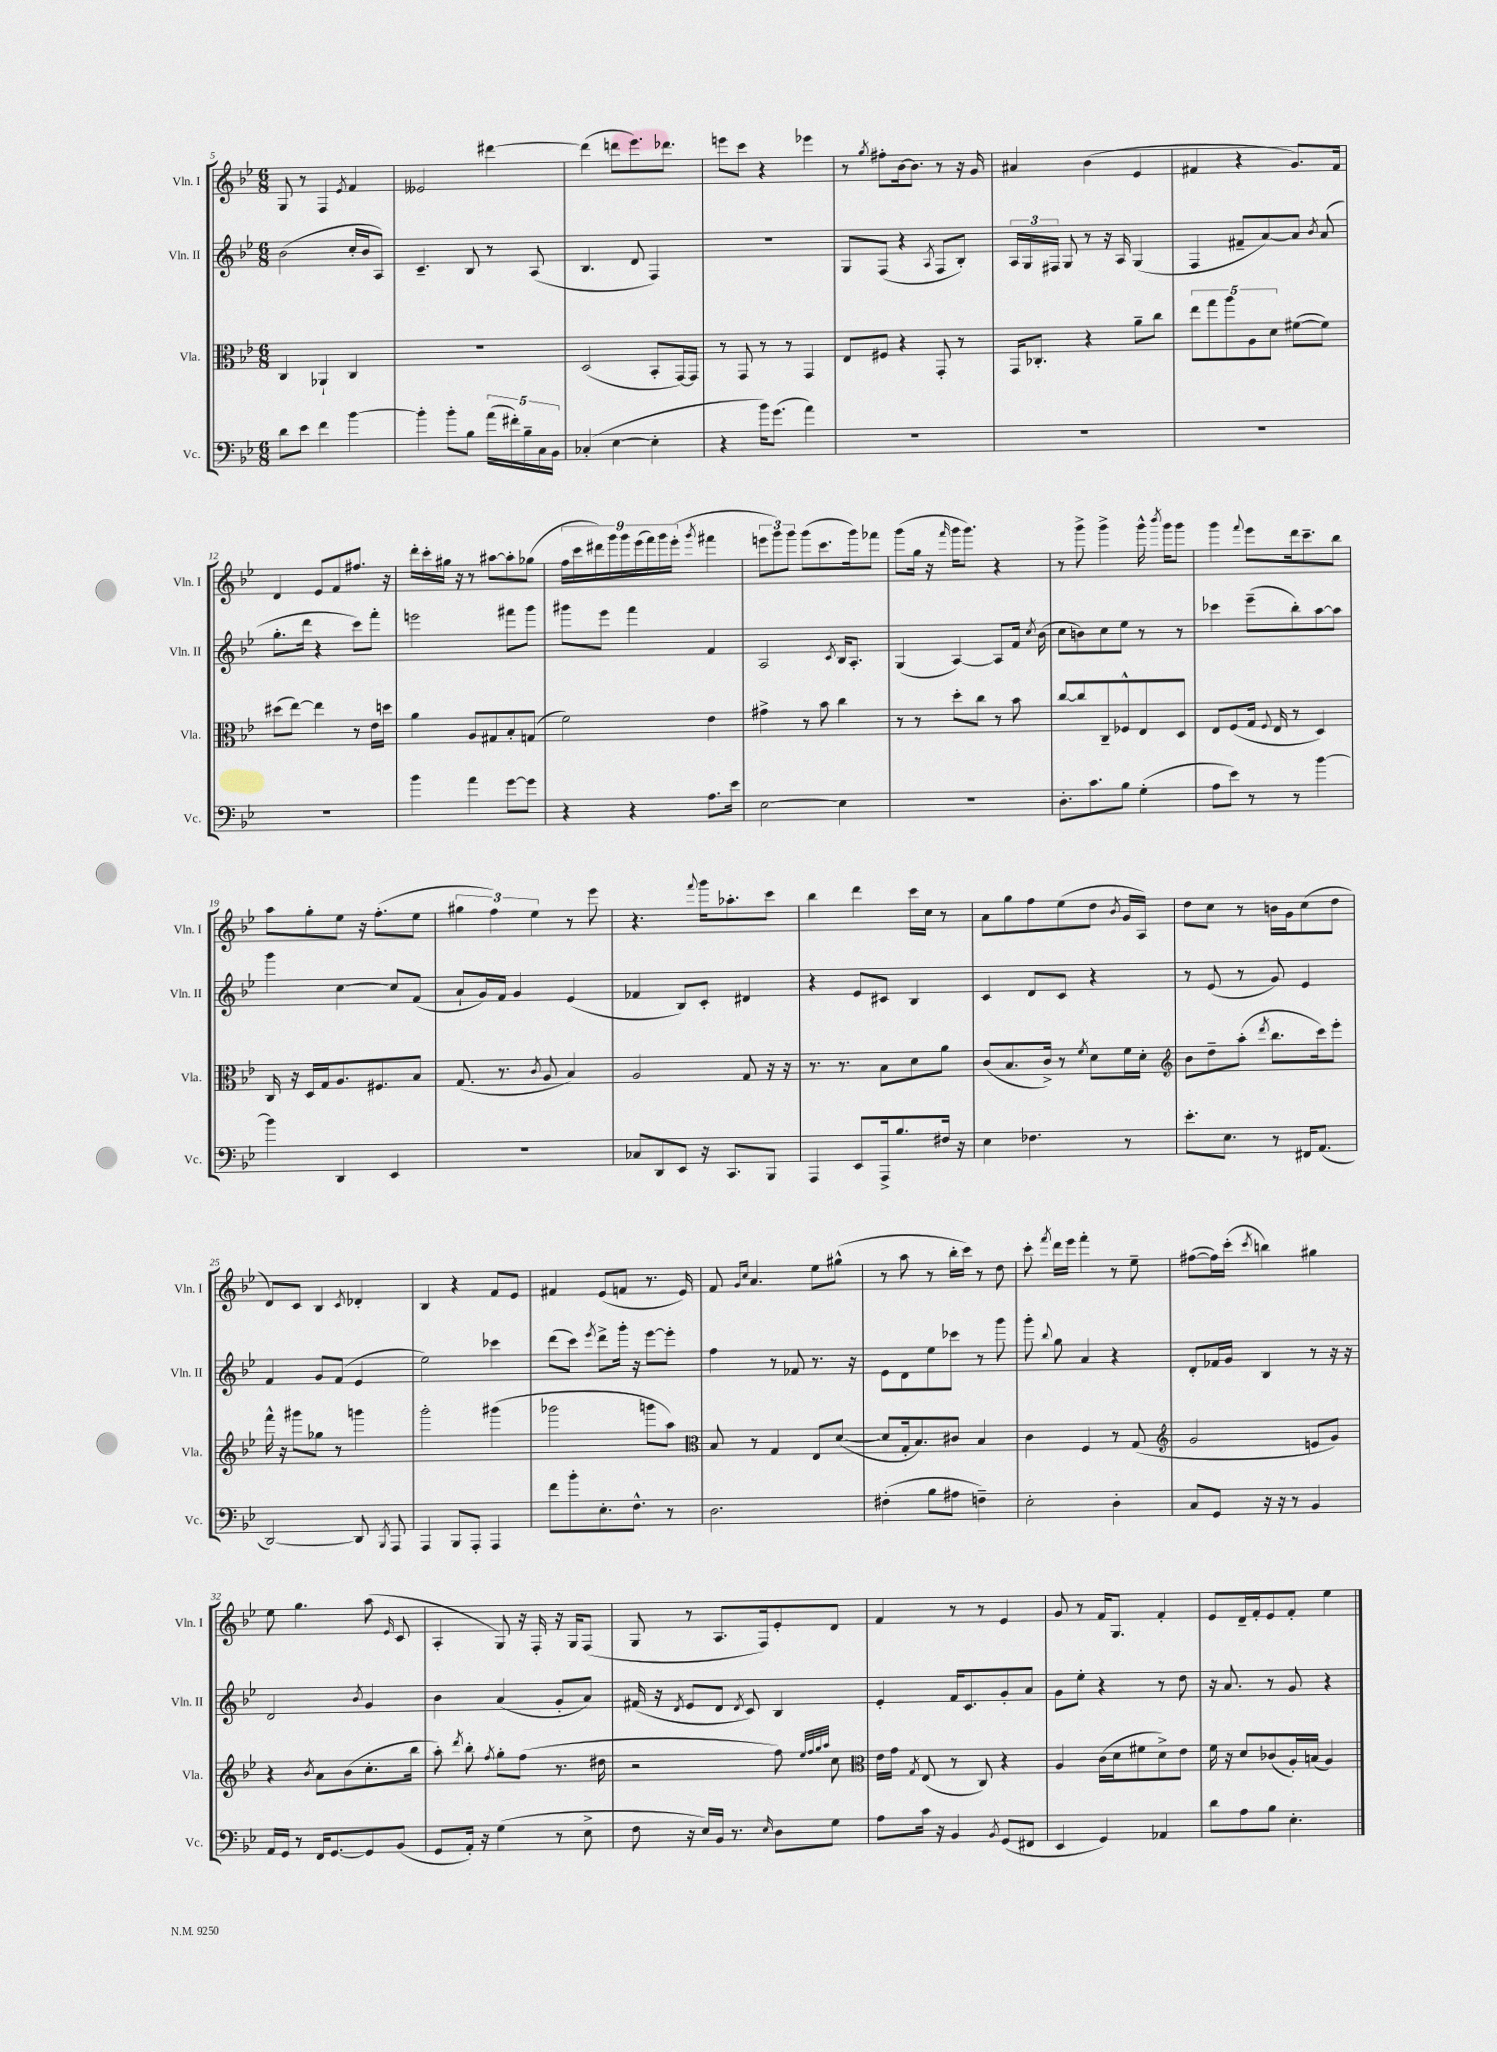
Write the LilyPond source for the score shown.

<<
\new StaffGroup <<
\new Staff = "s0" \with { instrumentName = "Vln. I" shortInstrumentName = "Vln. I" } {
    \clef treble \key bes \major \numericTimeSignature \time 6/8
    \autoBeamOff g8 r8 f4 \acciaccatura { ees'8 } f'4 |
    eeses'2 dis'''4~ |
    dis'''4( d'''8[ ees'''8.) des'''8.] |
    e'''8[ c'''8] r4 ees'''4 |
    r8 \acciaccatura { g''8 } fis''8[-. bes'16~ bes'8.] r8 r16 g'16 |
    ais'4 bes'4( ees'4 |
    fis'4 r4 g'8.[) fis'16] |
    d'4 ees'8[ f'8 fis''8.] r16 |
    d'''16[-. c'''16-. gis''16] r16 r8 ais''8[~ ais''8-. ges''8]( |
    \tuplet 9/8 { f''16[ c'''16 dis'''16) g'''16 g'''16 ees'''16( f'''16) g'''16 ees'''16]-.( } \acciaccatura { g'''8 } fis'''4 |
    \tuplet 3/2 { e'''8[ g'''8) g'''8] } g'''8[( c'''8. g'''16) fes'''8] |
    g'''8[( g''16] r16 \grace { f'''16 } g'''16[ g'''8.]) r4 |
    r8 g'''8-> g'''4-> g'''16-^ \acciaccatura { bes'''8 } g'''16[ g'''8] |
    g'''4 \appoggiatura { f'''8 } ees'''8[ d'''16 c'''8.-- bes''8] |
    a''8[ g''8-. ees''8] r16 f''8.[-.( ees''8] |
    \tuplet 3/2 { gis''4 f''4) ees''4 } r8 ees'''8 |
    r4. \appoggiatura { f'''8 } g'''16[ aes''8.-. c'''8] |
    bes''4 d'''4 c'''16[ c''16] r8 |
    a'8[ g''8 f''8 ees''8( d''8] \acciaccatura { bes'8 } g'16[ a16]) |
    d''8[ c''8] r8 b'16[ g'16 c''8( d''8] |
    d'8[) c'8] bes4 \acciaccatura { c'8 } des'4-. |
    bes4 r4 f'8[ ees'8] |
    fis'4 ees'8[( f'8] r8. ees'16) |
    f'8 \grace { g'16[ c''16] } a'4. ees''8[ gis''8]-^( |
    r8 a''8 r8 bes''16[-. c'''16]) r8 d''8 |
    c'''8-. \acciaccatura { f'''8 } d'''16[ ees'''16] f'''4-. r8 ees''8-- |
    fis''8[~( fis''16) c'''16]-.( \acciaccatura { c'''8 } b''4) gis''4 |
    ees''8 g''4. a''8( \grace { ees'16 } c'8 |
    a4-. g8) r16 f16-. r16 g16[ f8]( |
    g8 r8 a8.[ f16) ees'8-. d'8] |
    f'4 r8 r8 ees'4 |
    g'8 r8 f'16[ g8.] f'4-. |
    ees'8[ d'16-- f'16-. ees'8 f'8]-. ees''4 \bar "|." |
}
\new Staff = "s1" \with { instrumentName = "Vln. II" shortInstrumentName = "Vln. II" } {
    \clef treble \key bes \major \numericTimeSignature \time 6/8
    \autoBeamOff bes'2( c''16[-. bes'16 a8]) |
    c'4.-- bes8 r8 a8( |
    bes4. d'8 f4) |
    R2. |
    g8[ f8]( r4 \acciaccatura { a8 } f8[ bes8]-.) |
    \tuplet 3/2 { a16[ g16 fis16] } g8 r8 r16 a16 g4( |
    f4 fis'8[-- a'8~) a'8] \acciaccatura { bes'8 } a'8( |
    g''8.[-. d'''16] r4 c'''8[) f'''8]-. |
    e'''2 fis'''8[ g'''8] |
    gis'''8[ ees'''8] f'''4 f'4 |
    a2 \acciaccatura { c'8 } bes16[ a8.]-. |
    g4( a4~) a8[ f'16] \acciaccatura { c''8 } bes'16( |
    c''8[ b'8) c''8 ees''8] r8 r8 |
    ces'''4 ees'''8[--( bes''8-.) a''8~ a''8] |
    g'''4 c''4~ c''8[ f'8]( |
    a'8[-! g'16) f'16] g'4 ees'4( |
    fes'4 bes8[) c'8]-. dis'4 |
    r4 ees'8[ cis'8] bes4 |
    c'4 d'8[ c'8] r4 |
    r8 ees'8( r8 g'8) ees'4 |
    f'4 g'8[ f'8]( ees'4 |
    ees''2) ces'''4 |
    d'''8[( c'''8]) \acciaccatura { ees'''8 } d'''8[-> g'''16]-. r16 ees'''8[~ ees'''8]-. |
    f''4 r8 fes'8 r8. r16 |
    ees'8[ d'8 ees''8 ces'''8] r8 g'''8 |
    g'''8-. \appoggiatura { bes''8 } g''8 a'4 r4 |
    d'8[-. fes'16 g'16] bes4 r8 r16 r16 |
    d'2 \acciaccatura { bes'8 } g'4 |
    bes'4 a'4( g'8[-. a'8]) |
    fis'16( r16 \acciaccatura { d'8 } ees'8[ d'8] \acciaccatura { d'8 } c'8) bes4 |
    ees'4-. f'16[ c'8. g'8-. a'8] |
    g'8[ ees''8]-. r4 r8 d''8 |
    r16 a'8. r8 g'8 r4 \bar "|." |
}
\new Staff = "s2" \with { instrumentName = "Vla." shortInstrumentName = "Vla." } {
    \clef alto \key bes \major \numericTimeSignature \time 6/8
    \autoBeamOff c4 aes,4-! c4 |
    R2. |
    d2( bes,8[-. g,16~) g,16] |
    r8 g,8 r8 r8 g,4 |
    ees8[ fis8] r4 g,8-. r8 |
    g,16[ ces8.]-. r4 a'8[-- c''8] |
    \tuplet 5/4 { ees''8[ g''8 a''8 a8 d'8] } fis'8[~( fis'8]) |
    dis''8[( ees''8]~) ees''4 r8 ees'16[ d''16] |
    a'4 a8[ gis8 bes8-. g8]( |
    f'2) ees'4 |
    gis'4-> r8 bes'8 c''4 |
    r8 r8 d''8[-. c''8] r8 bes'8 |
    c''8[~ c''8 c8-- fes8-^ ees8 d8] |
    ees8[ f8( g16] \appoggiatura { f8 } ees16 r8 d4) |
    c16 r16 d16[ g16 a8. fis8. bes8] |
    g8.( r8. \acciaccatura { c'8 } a8 bes4) |
    a2 g8 r16 r16 |
    r8. r8. bes8[ d'8 a'8] |
    c'8[( bes8. c'16]->) r8 \acciaccatura { f'8 } d'8[ f'16 d'16]-. |
    \clef treble bes'8[ d''8-- a''8]-.( \acciaccatura { d'''8 } bes''8.[ c'''16) ees'''8]-. |
    f'''16-^ r16 gis'''8[ ges''8] r8 g'''4 |
    g'''2-. gis'''4( |
    ges'''2 g'''8[ a''8]) |
    \clef alto bes8 r8 g4 ees8[ d'8]~( |
    d'8[ g16-. bes8.) cis'8] bes4 |
    c'4 f4 r8 g8( |
    \clef treble g'2 e'8[ g'8]) |
    r4 \acciaccatura { bes'8 } a'8[ bes'8( c''8.-. bes''16] |
    a''8-.) \acciaccatura { d'''8 } bes''8-. \acciaccatura { f''8 } g''8[-. f''8]( r8. dis''16 |
    r2 f''8) \grace { ees''32[ f''32 g''32 a''32] } c''8 |
    \clef alto ees'16[ g'16] \acciaccatura { g8 } ees8( r8 c8) r4 |
    a4 c'16[( d'16 fis'8 d'8->) ees'8] |
    f'16 r16 d'8[ ces'8( a16-.) b16]( a4) \bar "|." |
}
\new Staff = "s3" \with { instrumentName = "Vc." shortInstrumentName = "Vc." } {
    \clef bass \key bes \major \numericTimeSignature \time 6/8
    \autoBeamOff d'8[ ees'8] f'4 bes'4~ |
    bes'4-. bes'8[-. bes8] \tuplet 5/4 { a'16[( fis'16-.) bes16-- c16 bes,16] } |
    ces4-.( ees4~ ees4-. |
    r4 bes'16[) g'8.]( a'4) |
    R2. |
    R2. |
    R2. |
    R2. |
    bes'4 a'4 g'8[~ g'8] |
    r4 r4 a8.[ ees'16] |
    ees2~ ees4 |
    R2. |
    d8.[-. c'8. bes8] g4-.( |
    a8[ ees'8]) r8 r8 bes'4~ |
    bes'4 d,4 ees,4 |
    R2. |
    ces8[ d,8 ees,8] r16 c,8.[ bes,,8] |
    a,,4 ees,8[ a,,16-> bes8. fis16] r16 |
    ees4 fes4. r8 |
    ees'8.[-. ees8.] r8 fis,16[ a,8.]( |
    d,2~) d,8 \acciaccatura { bes,,8 } a,,8 |
    a,,4 bes,,8[ a,,8]-. a,,4 |
    f'8[ bes'8-. ees8.-. f8.]-^ r8 |
    d2. |
    fis4-.( bes8[ ais8] f4--) |
    ees2-. d4-. |
    c8[ g,8] r16 r16 r8 bes,4 |
    a,16[ g,16] r8 f,16[ g,8.~ g,8 bes,8]( |
    g,8[ a,16]-.) r16 g4( r8 ees8-> |
    f8 r16 ees16[) bes,16] r8. \grace { ees16 } d8[ g8] |
    a8[ c'16] r16 bes,4 \acciaccatura { bes,8 } g,8[( fis,8] |
    ees,4 g,4) aes,4 |
    d'8[ a8 bes8] ees4.-. \bar "|." |
}
>>
>>
\layout { \context { \Score currentBarNumber = #5 } }
